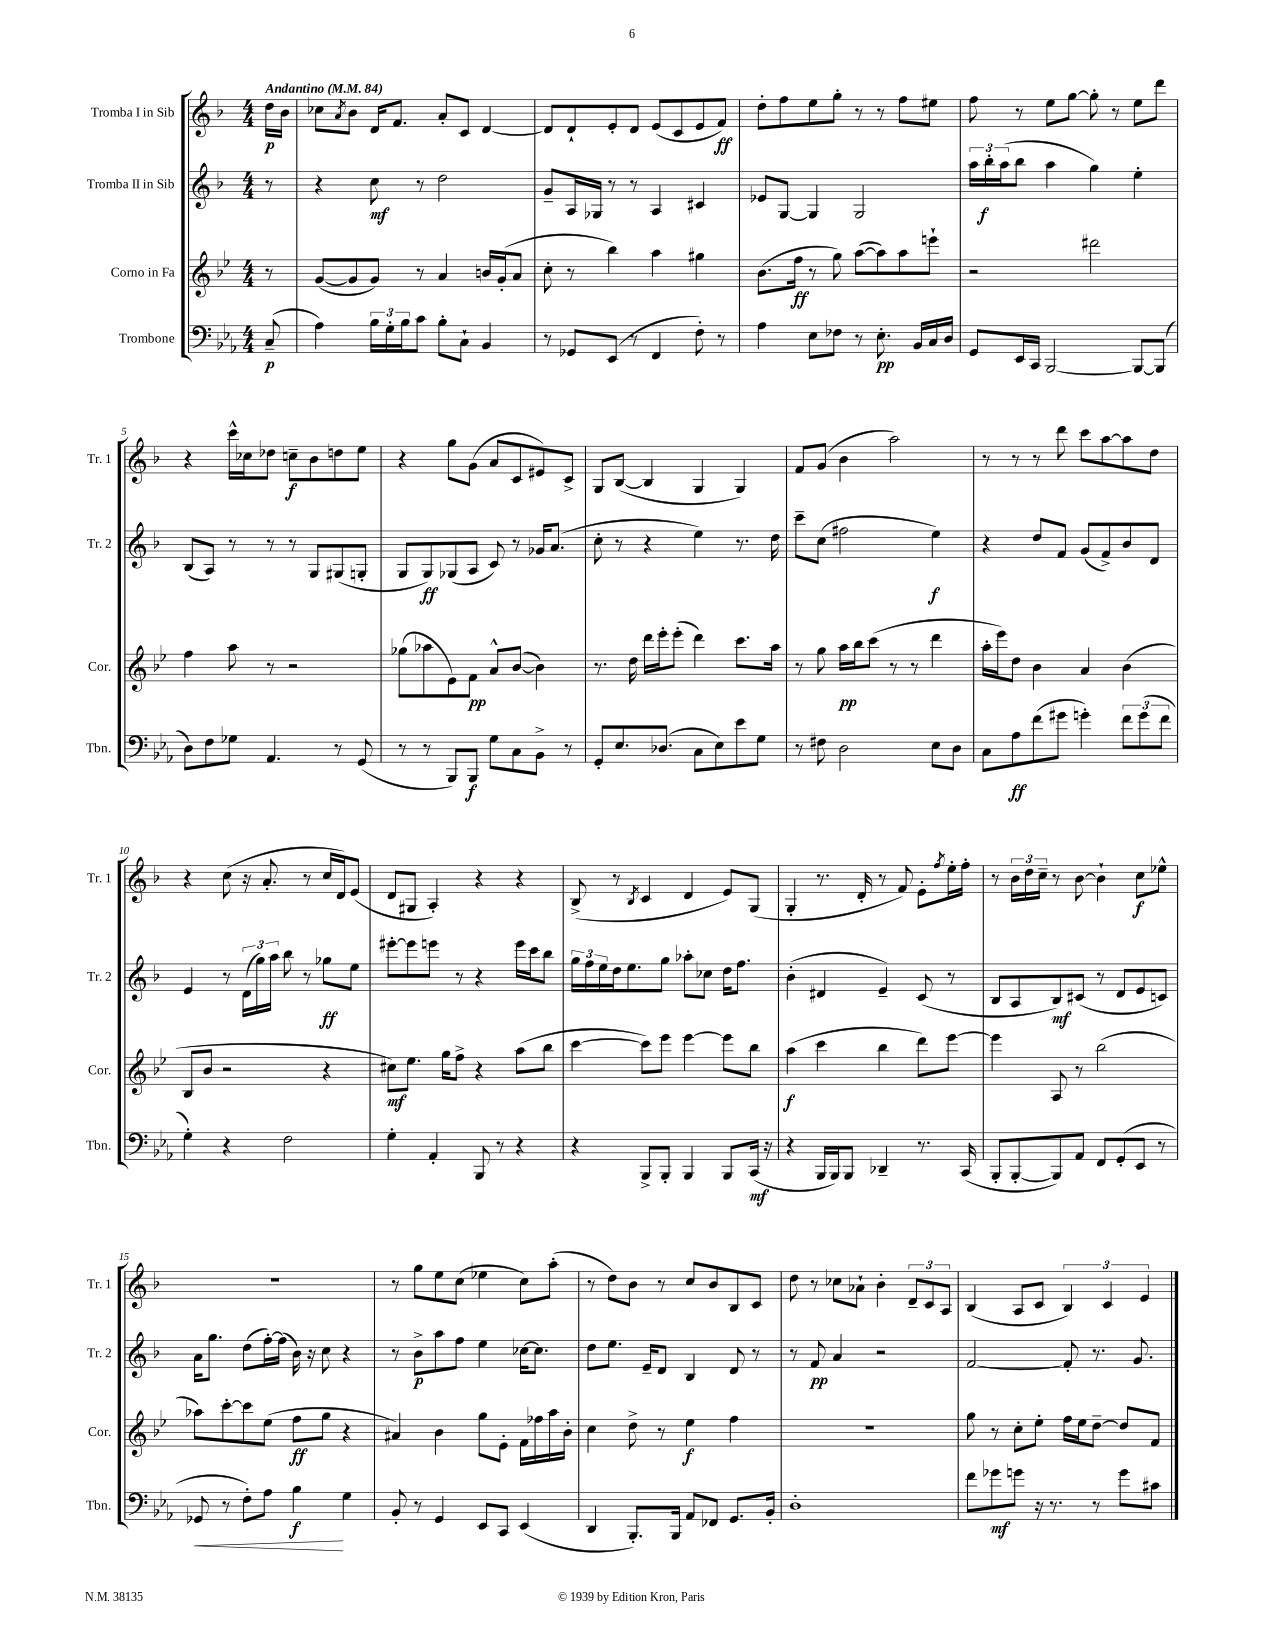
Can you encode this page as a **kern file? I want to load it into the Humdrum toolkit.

**kern	**dynam	**kern	**dynam	**kern	**dynam	**kern	**dynam
*part4	*part4	*part3	*part3	*part2	*part2	*part1	*part1
*staff4	*staff4	*staff3	*staff3	*staff2	*staff2	*staff1	*staff1
*I"Trombone	*	*I"Corno in Fa	*	*I"Tromba II in Sib	*	*I"Tromba I in Sib	*
*I'Tbn.	*	*I'Cor.	*	*I'Tr. 2	*	*I'Tr. 1	*
*clefF4	*	*clefG2	*	*clefG2	*	*clefG2	*
*k[b-e-a-]	*	*k[b-e-]	*	*k[b-]	*	*k[b-]	*
*M4/4	*	*M4/4	*	*M4/4	*	*M4/4	*
*MM84	*	*MM84	*	*MM84	*	*MM84	*
=	=	=	=	=	=	=	=
!	!	!	!	!	!	!LO:TX:a:B:t=Andantino	!
(8C~/	p	8r	.	8r	.	16dd\LL	p
.	.	.	.	.	.	16b-\JJ	.
=1	=1	=1	=1	=1	=1	=1	=1
4A-\)	.	([8g/L	.	4r	.	8cc-X\L	.
.	.	.	.	.	.	8qa/	.
.	.	8g/]	.	.	.	8b-\J	.
24B-\LL	.	8g/J)	.	8cc\	mf	16d/KL	.
24G'\	.	.	.	.	.	.	.
.	.	.	.	.	.	8.f/J	.
24B-\J	.	.	.	.	.	.	.
8c\J	.	8r	.	8r	.	.	.
8B-'\L	.	4a/	.	2dd\	.	8a'/L	.
8C`\J	.	.	.	.	.	8c/J	.
4BB-/	.	16bn/LL	.	.	.	[4d/	.
.	.	(16g'/J	.	.	.	.	.
.	.	8a/J	.	.	.	.	.
=2	=2	=2	=2	=2	=2	=2	=2
8r	.	8cc'\	.	8g~/L	.	8d/L]	.
8GG-X/L	.	8r	.	16A/L	.	8d`/	.
.	.	.	.	16G-X/JJ	.	.	.
(8EE-/J	.	4bb-\)	.	8r	.	8e'/	.
8r	.	.	.	8r	.	8d/J	.
4FF/	.	4aa\	.	4A/	.	(8e/L	.
.	.	.	.	.	.	8c/	.
8F'\)	.	4gg#X\	.	4c#X/	.	8e/	.
8r	.	.	.	.	.	8f/J)	ff
=3	=3	=3	=3	=3	=3	=3	=3
4A-\	.	(8.b-\L	.	8e-X/L	.	8dd'\L	.
.	.	.	.	[8G/J	.	8ff\	.
.	.	16ff\Jk	ff	.	.	.	.
8E-\L	.	8r	.	4G/]	.	8ee\	.
8F-X\J	.	8gg\)	.	.	.	8gg'\J	.
8r	.	([8aa\L	.	2G/	.	8r	.
8.E-'\	pp	8aa\])	.	.	.	8r	.
.	.	8aa\	.	.	.	8ff\L	.
16BB-/LL	.	.	.	.	.	.	.
16C/	.	8eeen`\J	.	.	.	8ee#X\J	.
16D/JJ	.	.	.	.	.	.	.
=4	=4	=4	=4	=4	=4	=4	=4
8GG/L	.	2r	.	24aa\LL	.	8ff\	.
.	.	.	.	24bb-'\	f	.	.
.	.	.	.	(24aa\J	.	.	.
16EE-/L	.	.	.	8bb-\J	.	8r	.
16CC/JJ	.	.	.	.	.	.	.
[2BBB-/	.	.	.	4aa\	.	8ee\L	.
.	.	.	.	.	.	[8gg\J	.
.	.	2ddd#X\	.	4gg\)	.	8gg'\]	.
.	.	.	.	.	.	8r	.
8BBB-/L_	.	.	.	4ee'\	.	8ee\L	.
(8BBB-/J]	.	.	.	.	.	8ddd\J	.
!!LO:LB:g=z
=5	=5	=5	=5	=5	=5	=5	=5
8D\L)	.	4ff\	.	(8B-/L	.	4r	.
8F\	.	.	.	8A/J)	.	.	.
8G-X\J	.	8aa\	.	8r	.	16ccc^^\LL	.
.	.	.	.	.	.	16cc-X\J	.
4.AA-/	.	8r	.	8r	.	8dd-X\J	.
.	.	2r	.	8r	.	8ccn~\L	f
.	.	.	.	8G/L	.	8b-\	.
8r	.	.	.	(8G#X/	.	8ddn\	.
(8GG/	.	.	.	8Gn'/J	.	8ee\J	.
=6	=6	=6	=6	=6	=6	=6	=6
8r	.	(8gg-X\L	.	8G/L	.	4r	.
8r	.	8aa-X\	.	8G/)	ff	.	.
8BBB-/L)	.	8e-\)	.	(8G-X/	.	8gg\L	.
8BBB-/J	f	8f\J	pp	8A/J	.	(8g\J	.
8G\L	.	8a^^/L	.	8c/)	.	8a/L	.
8C\	.	([8b-/J	.	8r	.	8c/	.
8BB-^\J	.	4b-\])	.	16g-X/KL	.	8e#X/)	.
.	.	.	.	(8.a/J	.	.	.
8r	.	.	.	.	.	8c^/J	.
=7	=7	=7	=7	=7	=7	=7	=7
8GG'/L	.	8.r	.	8cc'\	.	8G/L	.
8.E-/	.	.	.	8r	.	([8B-/J	.
.	.	16dd\	.	.	.	.	.
.	.	16ddd\LL	.	4r	.	4B-/]	.
(8.D-X/J	.	16eee-'\J	.	.	.	.	.
.	.	(8eee-'\J	.	.	.	.	.
8C\L	.	4ddd\)	.	4ee\)	.	4G/	.
8E-\)	.	.	.	.	.	.	.
8e-\	.	8.ccc\L	.	8.r	.	4G/)	.
8G\J	.	.	.	.	.	.	.
.	.	16aa\Jk	.	16dd\	.	.	.
=8	=8	=8	=8	=8	=8	=8	=8
8r	.	8r	.	8ccc~\L	.	8f/L	.
8F#X\	.	8gg\	.	(8cc\J	.	(8g/J	.
2D\	.	16aa\LL	pp	2ff#X\	.	4b-\	.
.	.	16bb-\J	.	.	.	.	.
.	.	(8ccc\J	.	.	.	.	.
.	.	8r	.	.	.	2aa\)	.
.	.	8r	.	.	.	.	.
8E-\L	.	4ddd\	.	4ee\)	f	.	.
8D\J	.	.	.	.	.	.	.
=9	=9	=9	=9	=9	=9	=9	=9
8C\L	.	16aa'\LL	.	4r	.	8r	.
.	.	16eee-\J)	.	.	.	.	.
8A-\	ff	8dd\J	.	.	.	8r	.
(8f\	.	4b-\	.	8dd/L	.	8r	.
8g#X\J	.	.	.	8f/J	.	8ddd\	.
4gn'\)	.	4a/	.	(8g/L	.	8ccc\L	.
.	.	.	.	8f^/)	.	[8aa\	.
12f\L	.	(4b-\	.	8b-/	.	8aa\]	.
(12g\	.	.	.	.	.	.	.
.	.	.	.	8d/J	.	8dd\J	.
12f\J	.	.	.	.	.	.	.
!!LO:LB:g=z
=10	=10	=10	=10	=10	=10	=10	=10
4G'\)	.	8B-/L	.	4e/	.	4r	.
.	.	8b-/J	.	.	.	.	.
4r	.	2r	.	8r	.	(8cc\	.
.	.	.	.	(24d\LL	.	16r	.
.	.	.	.	24gg\)	.	.	.
.	.	.	.	.	.	8.a'/	.
.	.	.	.	24aa\JJ	.	.	.
2F\	.	.	.	8bb-\	.	.	.
.	.	.	.	8r	.	8r	.
.	.	4r	.	8gg-X\L	ff	16cc/LL	.
.	.	.	.	.	.	16d/J)	.
.	.	.	.	8ee\J	.	(8e/J	.
=11	=11	=11	=11	=11	=11	=11	=11
4G'\	.	8cc#X\L)	mf	[8eee#X'\L	.	8d/L	.
.	.	8.ee-\J	.	8eee#\]	.	8G#X/J	.
4AA-'/	.	.	.	8eeen\J	.	4A'/)	.
.	.	16gg\KL	.	.	.	.	.
.	.	8ff^\J	.	8r	.	.	.
8BBB-/	.	4r	.	4r	.	4r	.
8r	.	.	.	.	.	.	.
4r	.	(8aa\L	.	16eee\LL	.	4r	.
.	.	.	.	16ccc\J	.	.	.
.	.	8bb-\J	.	8bb-\J	.	.	.
=12	=12	=12	=12	=12	=12	=12	=12
4r	.	[4ccc\	.	24gg\LL	.	(8B-^/	.
.	.	.	.	24ff\	.	.	.
.	.	.	.	24ee\	.	.	.
.	.	.	.	16dd\J	.	8r	.
.	.	.	.	8.ee\	.	.	.
.	.	.	.	.	.	8qB-/	.
8BBB-^/L	.	8ccc\L])	.	.	.	4c/	.
8BBB-'/J	.	8eee-\J	.	8gg\J	.	.	.
4BBB-/	.	[4eee-\	.	8aa-X'\L	.	4d/	.
.	.	.	.	8cc-X\J	.	.	.
8BBB-/L	.	8eee-\L]	.	16dd\KL	.	8e/L)	.
.	.	.	.	8.ff\J	.	.	.
(16CC/Jk	mf	8bb-\J	.	.	.	(8G/J	.
16r	.	.	.	.	.	.	.
=13	=13	=13	=13	=13	=13	=13	=13
4r	.	(4aa\	f	(4b-'\	.	4G'/	.
16BBB-/LL	.	4ccc\	.	4d#X/	.	8.r	.
16BBB-/J)	.	.	.	.	.	.	.
8BBB-/J	.	.	.	.	.	.	.
.	.	.	.	.	.	16d'/	.
4DD-X~/	.	4bb-\	.	4e~/)	.	8r	.
.	.	.	.	.	.	8f/)	.
8.r	.	8ddd\L)	.	(8c/	.	8e'\L	.
.	.	.	.	.	.	8qff/	.
.	.	[8eee-\J	.	8r	.	16ee'\L	.
(16CC/	.	.	.	.	.	16ff'\JJ	.
=14	=14	=14	=14	=14	=14	=14	=14
8BBB-'/L	.	4eee-\]	.	8B-/L	.	8r	.
[8BBB-'/	.	.	.	8A/	.	24b-\LL	.
.	.	.	.	.	.	24dd\	.
.	.	.	.	.	.	24cc~\JJ	.
8BBB-/])	.	8A/	.	8B-/)	mf	8r	.
8AA-/J	.	8r	.	(8c#X/J	.	[8b-\	.
8FF/L	.	(2bb-\	.	8r	.	4b-`\]	.
(8GG'/	.	.	.	8d/L	.	.	.
8EE-/J	.	.	.	8e/	.	8cc\L	f
8r	.	.	.	8cn/J)	.	8ee-X^^\J	.
!!LO:LB:g=z
=15	=15	=15	=15	=15	=15	=15	=15
!	!LO:HP:b	!	!	!	!	!	!
8GG-X/	<	8aa-X\L)	.	16a\KL	.	1r	.
.	.	.	.	8.gg\J	.	.	.
8r	.	[8ccc'\	.	.	.	.	.
8F'\L)	.	8ccc\]	.	(8dd\L	.	.	.
8A-\J	.	(8ee-\J	.	[16ff'\L)	.	.	.
.	.	.	.	(16ff\JJ]	.	.	.
4B-\	f	8ff\L	ff	16b-\)	.	.	.
.	.	.	.	16r	.	.	.
.	.	8gg\J	.	8cc\	.	.	.
4G\	[	4r	.	4r	.	.	.
=16	=16	=16	=16	=16	=16	=16	=16
8BB-'/	.	4a#X/)	.	8r	.	8r	.
8r	.	.	.	8b-^\L	p	8gg\L	.
4GG/	.	4b-\	.	8aa\	.	8ee\	.
.	.	.	.	8ff\J	.	(8cc\J	.
8EE-/L	.	8gg\L	.	4ee\	.	4ee-X\	.
8CC/J	.	8e-'\J	.	.	.	.	.
(4EE-/	.	16f\LL	.	[16cc-X\KL	.	8cc\L)	.
.	.	16ff-X\	.	8.cc-\J]	.	.	.
.	.	16aa\	.	.	.	(8aa'\J	.
.	.	16b-'\JJ	.	.	.	.	.
=17	=17	=17	=17	=17	=17	=17	=17
4DD/	.	4cc\	.	8dd\L	.	8r	.
.	.	.	.	8.ee\J	.	8dd\L)	.
8.BBB-'/L)	.	8dd^\	.	.	.	8b-\J	.
.	.	.	.	16e~/KL	.	.	.
.	.	8r	.	8d/J	.	8r	.
16BBB-/Jk	.	.	.	.	.	.	.
8AA-/L	.	4ee-\	f	4B-/	.	8cc/L	.
8FF-X/J	.	.	.	.	.	8b-/	.
8.GG/L	.	4ff\	.	8d/	.	8B-/	.
.	.	.	.	8r	.	8c/J	.
16BB-'/Jk	.	.	.	.	.	.	.
=18	=18	=18	=18	=18	=18	=18	=18
1D'	.	1r	.	8r	.	8dd\	.
.	.	.	.	8f/	pp	8r	.
.	.	.	.	4a/	.	8cc-X\L	.
.	.	.	.	.	.	8a-X`\J	.
.	.	.	.	2r	.	4b-'\	.
.	.	.	.	.	.	12d~/L	.
.	.	.	.	.	.	12c/	.
.	.	.	.	.	.	12A/J	.
=19	=19	=19	=19	=19	=19	=19	=19
8f\L	.	8gg\	.	[2f/	.	(4B-/	.
8g-X\	mf	8r	.	.	.	.	.
8gn\J	.	8cc'\L	.	.	.	8A/L	.
16r	.	8ee-'\J	.	.	.	8c/J	.
8.r	.	.	.	.	.	.	.
.	.	16ff\LL	.	8f'/]	.	6B-/)	.
.	.	16ee-\J	.	.	.	.	.
8r	.	[8dd~\J	.	8.r	.	.	.
.	.	.	.	.	.	6c/	.
8g\L	.	8dd/L]	.	.	.	.	.
.	.	.	.	8.g/	.	.	.
.	.	.	.	.	.	6e/	.
8c#X\J	.	8f/J	.	.	.	.	.
==	==	==	==	==	==	==	==
*-	*-	*-	*-	*-	*-	*-	*-
